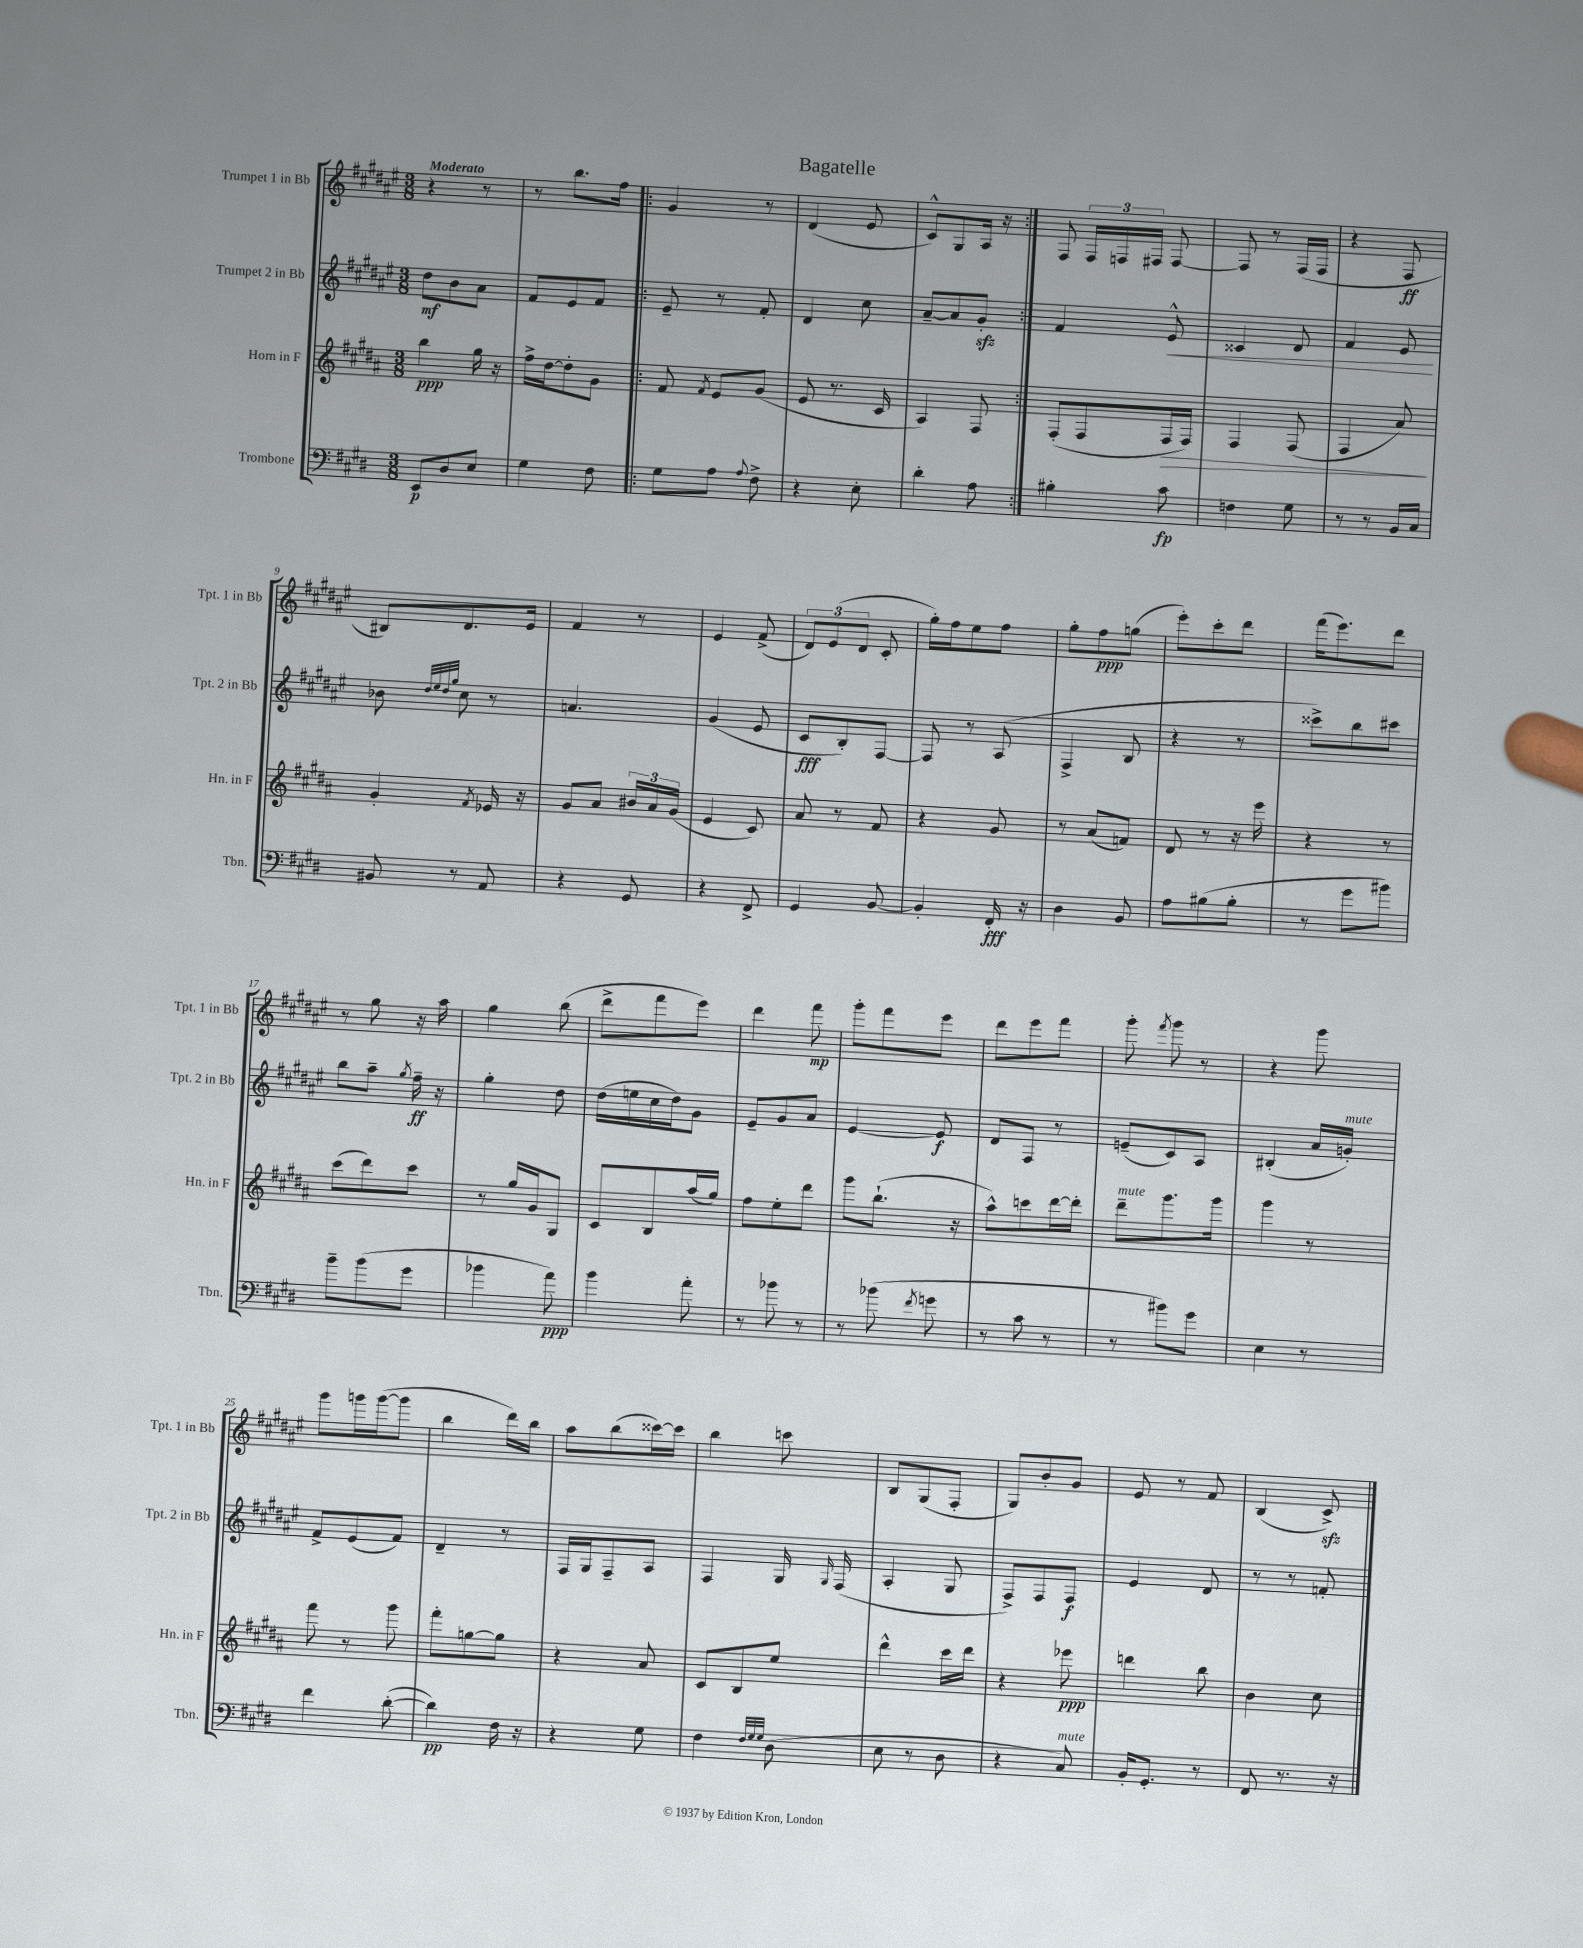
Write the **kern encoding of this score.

**kern	**kern	**kern	**kern
*staff4	*staff3	*staff2	*staff1
*clefF4	*clefG2	*clefG2	*clefG2
*k[f#c#g#d#]	*k[f#c#g#d#a#]	*k[f#c#g#d#a#e#]	*k[f#c#g#d#a#e#]
*M3/8	*M3/8	*M3/8	*M3/8
8EE	4bb	8dd#	4r
8D#	.	8b	.
8E	16gg#	8a#	8r
.	16r	.	.
=	=	=	=
4G#	16ff#^	8f#	8r
.	[16dd#	.	.
.	8dd#']	8e#	8.bb
8F#	8g#	8f#	.
.	.	.	16ff#
=!|:	=!|:	=!|:	=!|:
8G#	8f#	8e#~	4g#
.	8qf#	.	.
8A	8e	8r	.
8qqA	.	.	.
8F#^	(8g#	8f#'	8r
=	=	=	=
4r	8e	4d#	(4d#
.	8.r	.	.
8E'	.	8cc#	8e#
.	16c#	.	.
=	=	=	=
4d#'	4A#)	[8a#~	8c#^^)
.	.	8a#]	8G#
8A	8F#	8g#'	16A#
.	.	.	16r
=:|!	=:|!	=:|!	=:|!
4B#'	(8F#'	4f#	8F#
.	8F#	.	24F#
.	.	.	24F
.	.	.	24F#
8c#	16F#	8e#^^	[8F#
.	16F#)	.	.
=	=	=	=
4F	4F#	4c##	8F#]
.	.	.	8r
8G#	(8F#	8d#	(16F#
.	.	.	16F#
=	=	=	=
8r	4F#	4f#	4r
8r	.	.	.
16BB	8a#)	8e#	8F#
16C#	.	.	.
=	=	=	=
8BB#	4g#'	8b-	8B#)
.	.	32qqdd#	.
.	.	32qqee#	.
.	.	32qqdd#	.
.	.	32qqgg#	.
8r	.	8cc#	8.d#
.	8qf#	.	.
8AA	16e-	8r	.
.	16r	.	16e#
=	=	=	=
4r	8g#	4.a	4f#
.	8a#	.	.
8GG#	24b#	.	8r
.	24a#	.	.
.	(24g#	.	.
=	=	=	=
4r	4e	(4g#	4e#
8FF#^	8c#)	8e#	(8f#^
=	=	=	=
4GG#	8a#	8c#	12d#)
.	.	.	(12e#
.	8r	8B')	.
.	.	.	12d#
[8BB	8f#	[8F#	8c#'
=	=	=	=
4BB']	4r	8F#]	16gg#')
.	.	.	16ff#
.	.	8r	8ee#
16FF#'	8g#	(8A#	8ff#
16r	.	.	.
=	=	=	=
4D#	8r	4F#^	8gg#'
.	(8a#	.	8ff#
8BB	8f)	8B	(8gg
=	=	=	=
8A	8d#	4r	8eee#')
(8B#	8r	.	8ccc#'
8B#'	16r	8r	8ddd#
.	16eee	.	.
=	=	=	=
8r	4r	8ccc##^)	(16fff#
.	.	.	8.eee#)
8g#	.	8bb	.
8b#)	8r	8ccc#	8ddd#
=	=	=	=
8b~	(8ccc#	8bb	8r
(8b	8ddd#)	8aa#~	8gg#
.	.	8qgg#	.
8g#	8ccc#	16ff#~	16r
.	.	16r	16aa#
=	=	=	=
4b-	8r	4gg#'	4gg#
.	16gg#	.	.
.	16g#	.	.
8a)	8G#	8dd#	(8bb
=	=	=	=
4b	8c#	(16dd#	8ddd#^
.	.	16ee	.
.	8B	16cc#	8fff#
.	.	16dd#)	.
8a'	(16aa#	8g#	8eee#)
.	16gg#)	.	.
=	=	=	=
8r	8ff#	8e#~	4ddd#
8b-	8ee'	8g#	.
8r	8ddd#	8a#	8fff#
=	=	=	=
8r	8ggg#	[4e#	8ggg#'
(8b-	(8.bb`	.	8fff#
8qf#	.	.	.
8g	.	8e#]	8eee#
.	16r	.	.
=	=	=	=
8r	8aa#^^)	8d#	8ddd#
8c#	8ccc	8F#	8eee#
8r	[16ddd#	8r	8fff#
.	16ddd#']	.	.
=	=	=	=
8r	8ddd#~	(8e~	8ggg#'
.	.	.	8qfff#
8b#)	8.ggg#	8c#)	8ggg#
8g#	.	8A#	8r
.	16ggg#	.	.
=	=	=	=
4E	4ggg#	(4B#'	4r
8r	8r	16a#	8ggg#
.	.	16g')	.
=	=	=	=
4f#	8fff#	8f#^	8ggg#
.	8r	(8e#	16ggg
.	.	.	([16ggg
([8d#'	8ggg#	8f#)	8ggg]
=	=	=	=
4d#])	8fff#'	4d#~	4bb
.	[8gg	.	.
16F#	8gg]	8r	16ddd#)
16r	.	.	16bb
=	=	=	=
4r	4r	16F#	8aa#
.	.	16G#	.
.	.	8F#~	(8bb
8G#	8a#	8A#	[16ccc##)
.	.	.	16ccc##]
=	=	=	=
4F#	8c#	4F#	4bb
.	8B	.	.
32qqF#	.	.	.
32qqG#	.	.	.
32qqG#	.	.	.
(8D#	8ee	16G#	8ccc
.	.	16qqG#	.
.	.	(16F#	.
=	=	=	=
8E	4ddd#^^	4A#'	8B
8r	.	.	(8G#
8D#	16ccc#	8G#	8F#'
.	16ddd#	.	.
=	=	=	=
4r	4r	8F#^)	8G#)
.	.	8F#	8b'
8C#)	8eee-	8F#	8g#
=	=	=	=
16BB'	4ddd	4e#	8e#
8.GG#'	.	.	.
.	.	.	8r
8r	8bb	8d#	8f#
=	=	=	=
8FF#	4b	8r	(4B
8.r	.	8r	.
.	8cc#	8f'	8c#^)
16r	.	.	.
==	==	==	==
*-	*-	*-	*-
